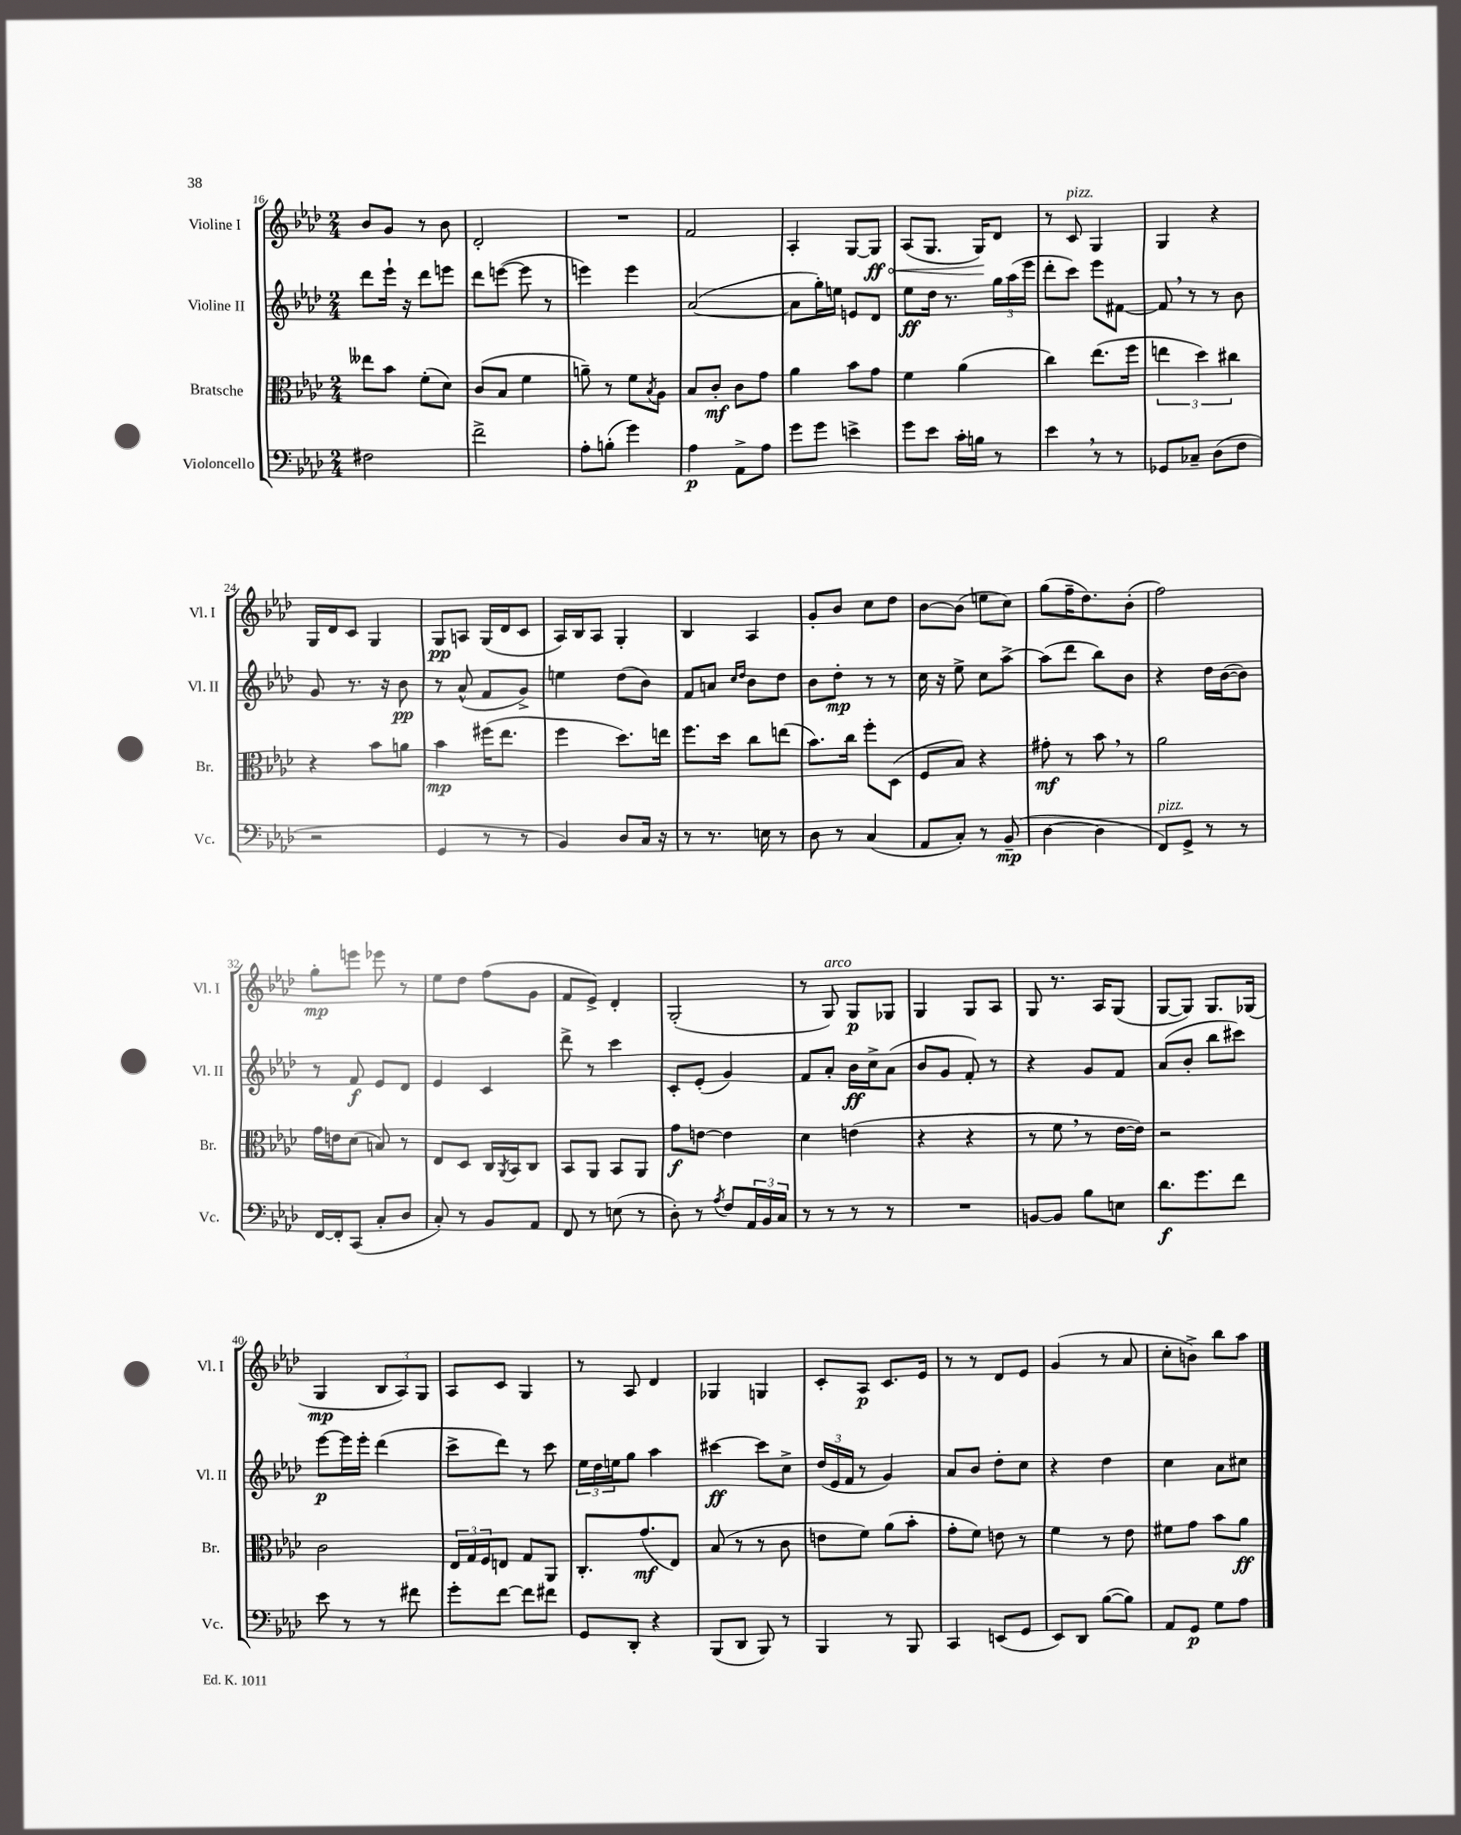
<<
\new StaffGroup <<
\new Staff = "s0" \with { instrumentName = "Violine I" shortInstrumentName = "Vl. I" } {
    \clef treble \key aes \major \numericTimeSignature \time 2/4
    bes'8 g'8 r8 bes'8 |
    des'2-. |
    R2 |
    f'2 |
    aes4-. g8~ \once \override Hairpin.circled-tip = ##t g8\ff\< |
    aes8( g8. g16\!) des'8 |
    r8 c'8^\markup { \italic "pizz." } g4 |
    g4 r4 |
    g16 des'16 c'8 g4 |
    g8\pp a8 g16( des'16 c'8 |
    aes16) bes16 aes8 g4-. |
    bes4 aes4 |
    g'8-. bes'8 c''8 des''8 |
    bes'8~ bes'8( e''8 c''8) |
    g''8( f''16-- des''8.) bes'8-.( |
    f''2) |
    g''8-.\mp e'''8 ees'''8 r8 |
    ees''8 des''8 f''8( g'8 |
    f'8 ees'8->) des'4-. |
    g2-.( |
    r8 g8^\markup { \italic "arco" }) g8\p ges8 |
    g4 g8 aes8 |
    g8 r8. aes16 g8( |
    g8~ g8) g8. ges16( |
    g4\mp \tuplet 3/2 { bes8 aes8) g8 } |
    aes8 c'8 g4 |
    r8 aes8 des'4 |
    ges4 g4 |
    c'8-. aes8\p c'8. ees'16 |
    r8 r8 des'8 ees'8 |
    g'4( r8 aes'8 |
    c''8-. b'8->) bes''8 aes''8 \bar "|." |
}
\new Staff = "s1" \with { instrumentName = "Violine II" shortInstrumentName = "Vl. II" } {
    \clef treble \key aes \major \numericTimeSignature \time 2/4
    des'''8 ees'''16-! r16 des'''8 e'''8 |
    des'''8 e'''8~( e'''8 r8 |
    e'''4) e'''4 |
    aes'2~( |
    aes'8 g''16-.) e''16 e'8 des'8 |
    ees''8\ff des''16 r8. \tuplet 3/2 { g''16 aes''16( ees'''16 } |
    des'''8-. c'''8) ees'''8 fis'8~ |
    fis'8 \breathe r8 r8 bes'8 |
    g'8 r8. r16 bes'8\pp |
    r8 aes'8-^( f'8 g'8->) |
    e''4 des''8( bes'8) |
    f'8 a'8 \grace { c''16 des''16 } bes'8 des''8 |
    bes'8 des''8-.\mp r8 r8 |
    c''16 r16 ees''8-> c''8 aes''8~-> |
    aes''8( des'''8 bes''8) bes'8 |
    r4 des''16 bes'16~( bes'8) |
    r8 f'8\f ees'8 des'8 |
    ees'4 c'4 |
    des'''8-> r8 c'''4 |
    c'8-. ees'8-.( g'4) |
    f'8 aes'8-. bes'16\ff c''16-> aes'8( |
    bes'8 g'8 f'8-.) r8 |
    r4 g'8 f'8 |
    aes'8( bes'8-. bes''8 cis'''8) |
    ees'''8~\p ees'''16 ees'''16-. des'''4( |
    c'''8-> des'''8) r8 c'''8 |
    \tuplet 3/2 { ees''16 des''16 e''16 } g''8 aes''4 |
    cis'''4~\ff cis'''8 c''8-> |
    \tuplet 3/2 { des''16( ees'16 f'16 } r8 g'4) |
    aes'8 bes'8 des''8-. c''8 |
    r4 des''4 |
    c''4 aes'8 cis''8 \bar "|." |
}
\new Staff = "s2" \with { instrumentName = "Bratsche" shortInstrumentName = "Br." } {
    \clef alto \key aes \major \numericTimeSignature \time 2/4
    eeses''8 bes'8 f'8-.( des'8) |
    c'8( bes8 f'4 |
    a'8--) r8 f'8 \acciaccatura { bes8 } aes8 |
    bes8 c'8-.\mf c'8 g'8 |
    aes'4 bes'8 g'8 |
    f'4 aes'4( |
    c''4) ees''8.( f''16 |
    \tuplet 3/2 { e''4 des''4) cis''4 } |
    r4 bes'8 a'8 |
    bes'4\mp fis''16( ees''8. |
    f''4 des''8.) e''16 |
    f''8. des''16 c''8 e''8( |
    bes'8.) c''16 f''8-. des8( |
    f8 bes8) r4 |
    gis'8-.\mf r8 bes'8 \breathe r8 |
    aes'2 |
    g'16 e'16 des'8( b8) r8 |
    ees8 des8 c16 \acciaccatura { aes,8 } bes,16 c8 |
    bes,8 aes,8 bes,8 aes,8 |
    g'8\f e'8~ e'4 |
    des'4 e'4( |
    r4 r4 |
    r8 f'8 \breathe r8 ees'16~ ees'16) |
    r2 |
    c'2 |
    \tuplet 3/2 { ees16 g16 f16 } e8 g8 aes,8 |
    c8.-. g'8.\mf( ees8) |
    bes8( r8 r8 c'8 |
    e'8 f'8) aes'8( bes'8-. |
    g'8-. f'8) e'8 r8 |
    f'4 r8 ees'8 |
    fis'8 g'8 bes'8 aes'8\ff \bar "|." |
}
\new Staff = "s3" \with { instrumentName = "Violoncello" shortInstrumentName = "Vc." } {
    \clef bass \key aes \major \numericTimeSignature \time 2/4
    fis2 |
    f'2-> |
    aes8-. b8-.( g'4) |
    aes4\p aes,8-> aes8 |
    g'8 g'8 e'4-> |
    g'8 ees'8 c'16-. b16 r8 |
    ees'4 \breathe r8 r8 |
    ges,8 ces8-- des8( f8 |
    r2 |
    g,4 r8 r8 |
    bes,4) des8 c16 r16 |
    r8 r8. e16 r8 |
    des8 r8 c4( |
    aes,8 c8-.) r8 bes,8--\mp( |
    des4~ des4 |
    f,8^\markup { \italic "pizz." }) g,8-> r8 r8 |
    f,16~ f,16-. c,8( c8-. des8 |
    c8-.) r8 bes,8 aes,8 |
    f,8 r8 e8( r8 |
    des8-.) r8 \acciaccatura { aes8 } f8 \tuplet 3/2 { aes,16 bes,16 c16 } |
    r8 r8 r8 r8 |
    R2 |
    b,8~ b,8 bes8 e8 |
    des'8.\f g'8. f'8 |
    ees'8 r8 r8 fis'8 |
    g'8-. f'8~ f'8 fis'8 |
    g,8 des,8-. r4 |
    bes,,8( des,8 bes,,8) r8 |
    bes,,4 r8 bes,,8 |
    c,4 e,8( g,8 |
    ees,8) des,8 bes8~( bes8) |
    aes,8 g,8\p g8 aes8 \bar "|." |
}
>>
>>
\layout { \context { \Score currentBarNumber = #16 } }
